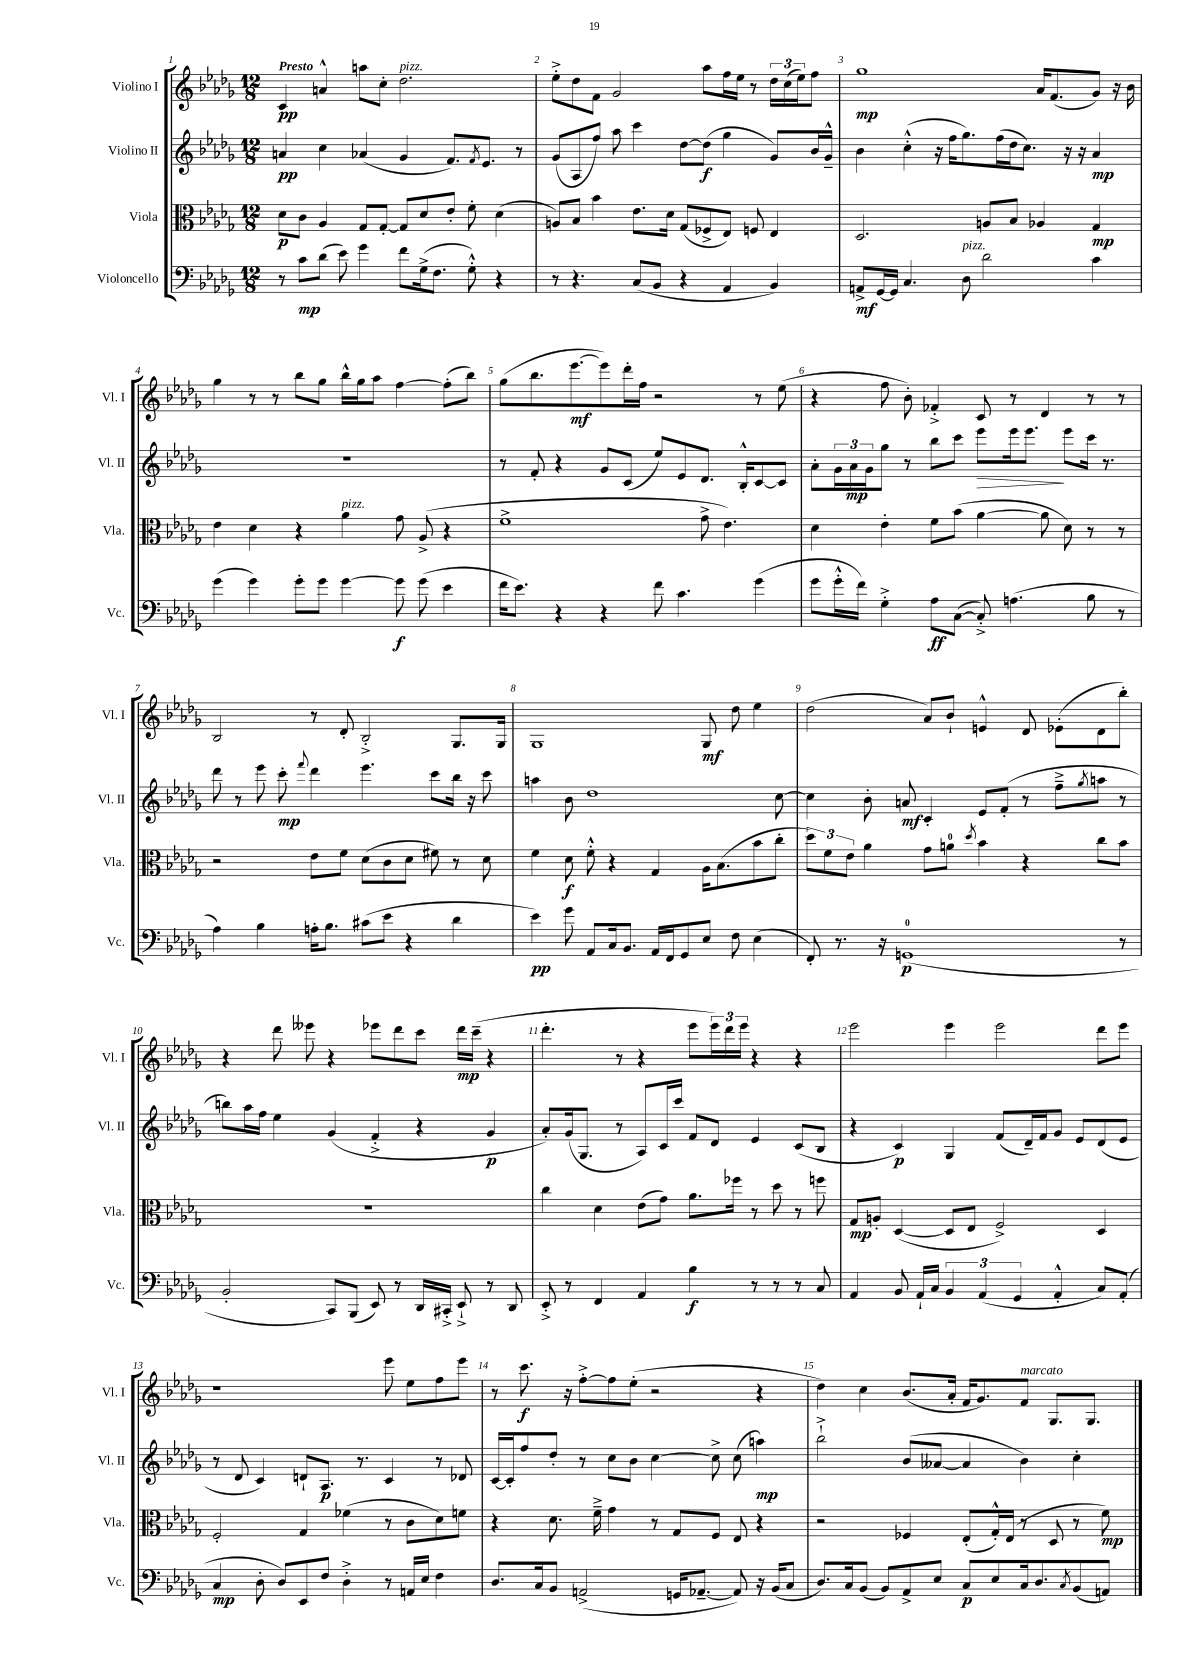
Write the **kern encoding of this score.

**kern	**dynam	**kern	**dynam	**kern	**dynam	**kern	**dynam
*part4	*part4	*part3	*part3	*part2	*part2	*part1	*part1
*staff4	*staff4	*staff3	*staff3	*staff2	*staff2	*staff1	*staff1
*I"Violoncello	*	*I"Viola	*	*I"Violino II	*	*I"Violino I	*
*I'Vc.	*	*I'Vla.	*	*I'Vl. II	*	*I'Vl. I	*
*clefF4	*	*clefC3	*	*clefG2	*	*clefG2	*
*k[b-e-a-d-g-]	*	*k[b-e-a-d-g-]	*	*k[b-e-a-d-g-]	*	*k[b-e-a-d-g-]	*
*M12/8	*	*M12/8	*	*M12/8	*	*M12/8	*
=1	=1	=1	=1	=1	=1	=1	=1
!	!	!	!	!	!	!LO:TX:a:B:t=Presto	!
8r	.	8d-\L	p	4an/	pp	4c/	pp
8c\L	mp	8c\J	.	.	.	.	.
(8d-\J	.	4A-/	.	4cc\	.	4an^^/	.
8e-\)	.	.	.	.	.	.	.
4g-\	.	8G-/L	.	(4a-X/	.	8aan\L	.
.	.	[8G-'/J	.	.	.	8cc'\J	.
!	!	!	!	!	!	!LO:TX:a:i:t=pizz.	!
8f\L	.	8G-/L]	.	4g-/	.	2.dd-\	.
(16G-^\k	.	8d-/	.	.	.	.	.
8.F\J	.	.	.	.	.	.	.
.	.	8e-'/J	.	8.f/L)	.	.	.
8G-'^^\)	.	8f'\	.	.	.	.	.
.	.	.	.	8qf/	.	.	.
.	.	.	.	8.e-/J	.	.	.
4r	.	(4d-\	.	.	.	.	.
.	.	.	.	8r	.	.	.
=2	=2	=2	=2	=2	=2	=2	=2
8r	.	8An/L)	.	(8g-/L	.	8ee-'^\L	.
4.r	.	8B-/J	.	8A-/	.	8dd-\	.
.	.	4b-\	.	8ff/J)	.	8f\J	.
.	.	.	.	8aa-\	.	2g-/	.
(8C/L	.	8.e-\L	.	4ccc\	.	.	.
8BB-/J	.	.	.	.	.	.	.
.	.	16d-\Jk	.	.	.	.	.
4r	.	(8G-/L	.	[8dd-\L	.	.	.
.	.	8F-X^/	.	(8dd-\J]	f	8aa-\L	.
4AA-/	.	8E-/J)	.	4gg-\	.	16ff\L	.
.	.	.	.	.	.	16ee-\JJ	.
.	.	8Fn/	.	.	.	8r	.
4BB-/)	.	4E-/	.	8g-/L)	.	24dd-\LL	.
.	.	.	.	.	.	(24cc\	.
.	.	.	.	.	.	24ee-\J)	.
.	.	.	.	16b-/L	.	8ff\J	.
.	.	.	.	16g-~^^/JJ	.	.	.
=3	=3	=3	=3	=3	=3	=3	=3
8AAn^/L	mf	2.D-/	.	4b-\	.	1gg-	mp
[16GG-/L	.	.	.	.	.	.	.
16GG-/JJ]	.	.	.	.	.	.	.
4.C/	.	.	.	(4cc'^^\	.	.	.
.	.	.	.	16r	.	.	.
.	.	.	.	16ff\KL	.	.	.
!LO:TX:a:i:t=pizz.	!	!	!	!	!	!	!
8D-\	.	.	.	8.gg-\)	.	.	.
2d-\	.	8An/L	.	.	.	.	.
.	.	.	.	(16ff\L	.	.	.
.	.	8B-/J	.	16dd-\J	.	.	.
.	.	.	.	8.cc\J)	.	.	.
.	.	4A-X/	.	.	.	16a-/KL	.
.	.	.	.	.	.	(8.f/	.
.	.	.	.	16r	.	.	.
.	.	.	.	16r	.	.	.
4c\	.	4G-/	mp	4a-/	mp	8g-/J)	.
.	.	.	.	.	.	16r	.
.	.	.	.	.	.	16b-\	.
!!LO:LB:g=z
=4	=4	=4	=4	=4	=4	=4	=4
(4g-\	.	4e-\	.	1.r	.	4gg-\	.
4g-\)	.	4d-\	.	.	.	8r	.
.	.	.	.	.	.	8r	.
8g-'\L	.	4r	.	.	.	8bb-\L	.
8g-\J	.	.	.	.	.	8gg-\J	.
!	!	!LO:TX:a:i:t=pizz.	!	!	!	!	!
[4g-\	.	4a-\	.	.	.	16bb-^^\LL	.
.	.	.	.	.	.	16gg-\J	.
.	.	.	.	.	.	8aa-\J	.
8g-\]	f	8g-\	.	.	.	[4ff\	.
(8g-\	.	(8A-^/	.	.	.	.	.
4e-\	.	4r	.	.	.	(8ff'\L]	.
.	.	.	.	.	.	8bb-\J)	.
=5	=5	=5	=5	=5	=5	=5	=5
16f\KL	.	1f^	.	8r	.	(8gg-\L	.
8.e-\J)	.	.	.	.	.	.	.
.	.	.	.	8f'/	.	8.bb-\	.
4r	.	.	.	4r	.	.	.
.	.	.	.	.	.	[8.eee-\	mf
4r	.	.	.	8g-/L	.	8eee-\])	.
.	.	.	.	(8c/J	.	16ddd-'\L	.
.	.	.	.	.	.	16ff\JJ	.
8f\	.	.	.	8ee-/L)	.	2r	.
4.c\	.	.	.	8e-/	.	.	.
.	.	8g-^\	.	8.d-/J	.	.	.
.	.	4.e-\)	.	.	.	.	.
.	.	.	.	16B-'^^/KL	.	.	.
(4g-\	.	.	.	[8c/	.	8r	.
.	.	.	.	8c/J]	.	(8ee-\	.
=6	=6	=6	=6	=6	=6	=6	=6
8g-\L	.	4d-\	.	8a-'\L	.	4r	.
16g-'^^\L	.	.	.	24g-\L	.	.	.
.	.	.	.	24a-\	mp	.	.
16f\JJ)	.	.	.	.	.	.	.
.	.	.	.	24g-\J	.	.	.
4G-'^\	.	4e-'\	.	8gg-\J	.	8ff\	.
.	.	.	.	8r	.	8b-'\)	.
8A-\L	ff	8f\L	.	8bb-\L	.	4f-X'^/	.
([8C\J	.	(8b-\J	.	8ccc\J	.	.	.
!	!	!	!	!	!LO:HP:b	!	!
8C'^/])	.	[4a-\	.	8eee-\L	>	8c/	.
(4.An\	.	.	.	16eee-\k	.	8r	.
.	.	.	.	8.eee-\J	.	.	.
.	.	8a-\]	.	.	.	4d-/	.
.	.	8d-\)	.	8eee-\L	]	.	.
8B-\	.	8r	.	16ccc\Jk	.	8r	.
.	.	.	.	8.r	.	.	.
8r	.	8r	.	.	.	8r	.
!!LO:LB:g=z
=7	=7	=7	=7	=7	=7	=7	=7
4A-\)	.	2r	.	8ddd-\	.	2B-/	.
.	.	.	.	8r	.	.	.
4B-\	.	.	.	8eee-\	.	.	.
.	.	.	.	8ccc'\	mp	.	.
.	.	.	.	8qqfff/	.	.	.
16An'\KL	.	8e-\L	.	4ddd-\	.	8r	.
8.B-\J	.	.	.	.	.	.	.
.	.	8f\J	.	.	.	8d-'/	.
(8c#X\L	.	(8d-\L	.	4.eee-\	.	2B-'^/	.
8e-\J	.	8c\	.	.	.	.	.
4r	.	8d-\J	.	.	.	.	.
.	.	8f#X\)	.	8ccc\L	.	.	.
4d-\	.	8r	.	16bb-\Jk	.	8.G-/L	.
.	.	.	.	16r	.	.	.
.	.	8d-\	.	8ccc\	.	.	.
.	.	.	.	.	.	16G-/Jk	.
=8	=8	=8	=8	=8	=8	=8	=8
4e-\)	pp	4f\	.	4aan\	.	1G-	.
8g-\	.	8d-\	f	8b-\	.	.	.
8AA-/L	.	8f'^^\	.	1dd-	.	.	.
16C/k	.	4r	.	.	.	.	.
8.BB-/J	.	.	.	.	.	.	.
16AA-/LL	.	4G-/	.	.	.	.	.
16FF/J	.	.	.	.	.	.	.
8GG-/	.	.	.	.	.	.	.
8E-/J	.	16A-\KL	.	.	.	8G-/	mf
.	.	(8.B-\	.	.	.	.	.
8F\	.	.	.	.	.	8dd-\	.
(4E-\	.	8b-\	.	.	.	4ee-\	.
.	.	8cc'\J	.	[8cc\	.	.	.
=9	=9	=9	=9	=9	=9	=9	=9
8FF'/)	.	12dd-\L)	.	4cc\]	.	(2dd-\	.
.	.	12f\	.	.	.	.	.
8.r	.	.	.	.	.	.	.
.	.	12e-\J	.	.	.	.	.
.	.	4a-\	.	8b-'\	.	.	.
16r	.	.	.	.	.	.	.
(1GGn	p	.	.	8an/	mf	.	.
.	.	8g-\L	.	4c'/	.	8a-/L)	.
.	.	8an\J	.	.	.	8b-`/J	.
.	.	8qdd-/	.	.	.	.	.
.	.	4b-\	.	8e-/L	.	4en^^/	.
.	.	.	.	(8f'/J	.	.	.
.	.	4r	.	8r	.	8d-/	.
.	.	.	.	8ff~^\L	.	(8e-X'\L	.
.	.	.	.	8qgg-/	.	.	.
.	.	8cc\L	.	8aan\J	.	8d-\	.
8r	.	8b-\J	.	8r	.	8bb-'\J)	.
!!LO:LB:g=z
=10	=10	=10	=10	=10	=10	=10	=10
2BB-'/	.	1.r	.	8bbn\L)	.	4r	.
.	.	.	.	16aa-\L	.	.	.
.	.	.	.	16ff\JJ	.	.	.
.	.	.	.	4ee-\	.	8ddd-\	.
.	.	.	.	.	.	8eee--X\	.
8CC/L)	.	.	.	(4g-/	.	4r	.
(8BBB-/J	.	.	.	.	.	.	.
8EE-/)	.	.	.	4f'^/	.	8eee-X\L	.
8r	.	.	.	.	.	8ddd-\	.
16DD-/LL	.	.	.	4r	.	8ccc\J	.
16CC#X'^/JJ	.	.	.	.	.	.	.
8EE-`^/	.	.	.	.	.	16ddd-\LL	mp
.	.	.	.	.	.	(16ccc~\JJ	.
8r	.	.	.	4g-/	p	4r	.
8DD-/	.	.	.	.	.	.	.
=11	=11	=11	=11	=11	=11	=11	=11
8EE-'^/	.	4cc\	.	8a-'/L)	.	4.ddd-'\	.
8r	.	.	.	(16g-/k	.	.	.
.	.	.	.	8.G-/J	.	.	.
4FF/	.	4d-\	.	.	.	.	.
.	.	.	.	8r	.	8r	.
4AA-/	.	(8e-\L	.	8A-/L)	.	4r	.
.	.	8g-\J)	.	16c/L	.	.	.
.	.	.	.	16ccc/JJ	.	.	.
4B-\	f	8.a-\L	.	8f/L	.	8eee-\L	.
.	.	.	.	8d-/J	.	24eee-\L)	.
.	.	.	.	.	.	24ddd-\	.
.	.	16ff-X\Jk	.	.	.	.	.
.	.	.	.	.	.	24eee-\JJ	.
8r	.	8r	.	4e-/	.	4r	.
8r	.	8dd-\	.	.	.	.	.
8r	.	8r	.	(8c/L	.	4r	.
8C/	.	8ffn\	.	8B-/J	.	.	.
=12	=12	=12	=12	=12	=12	=12	=12
4AA-/	.	8G-/L	mp	4r	.	2eee-\	.
.	.	8An'/J	.	.	.	.	.
8BB-/	.	([4D-/	.	4c/)	p	.	.
16AA-`/LL	.	.	.	.	.	.	.
16C/JJ	.	.	.	.	.	.	.
6BB-/	.	8D-/L]	.	4G-/	.	4eee-\	.
.	.	8E-/J	.	.	.	.	.
(6AA-/	.	.	.	.	.	.	.
.	.	2F^/)	.	(8f/L	.	2eee-\	.
6GG-/	.	.	.	.	.	.	.
.	.	.	.	16d-~/L)	.	.	.
.	.	.	.	16f/J	.	.	.
4AA-'^^/	.	.	.	8g-/J	.	.	.
.	.	.	.	8e-/L	.	.	.
8C/L)	.	4D-/	.	(8d-/	.	8ddd-\L	.
(8AA-'/J	.	.	.	8e-/J	.	8eee-\J	.
!!LO:LB:g=z
=13	=13	=13	=13	=13	=13	=13	=13
4C/	mp	2F'/	.	8r	.	1r	.
.	.	.	.	8d-/	.	.	.
8D-'\	.	.	.	4c/)	.	.	.
8D-/L)	.	.	.	.	.	.	.
8EE-/	.	4G-/	.	8dn`/L	.	.	.
8F/J	.	.	.	8.A-/J	p	.	.
4D-'^\	.	(4f-X\	.	.	.	.	.
.	.	.	.	8.r	.	.	.
8r	.	8r	.	4c/	.	8eee-\	.
16AAn/LL	.	8c\L	.	.	.	8ee-\L	.
16E-/JJ	.	.	.	.	.	.	.
4F\	.	8d-\)	.	8r	.	8ff\	.
.	.	8fn\J	.	8d-X/	.	8eee-\J	.
=14	=14	=14	=14	=14	=14	=14	=14
8.D-/L	.	4r	.	[16c/LL	.	8r	.
.	.	.	.	16c'/J]	.	.	.
.	.	.	.	8ff/	.	8.ccc\	f
16C/k	.	.	.	.	.	.	.
8BB-/J	.	8.d-\	.	8dd-'/J	.	.	.
.	.	.	.	.	.	16r	.
(2AAn^/	.	.	.	8r	.	[8ff'^\L	.
.	.	16f~^\	.	.	.	.	.
.	.	4g-\	.	8cc\L	.	8ff\]	.
.	.	.	.	8b-\J	.	(8ee-'\J	.
.	.	8r	.	[4cc\	.	2r	.
16GGn/KL	.	8G-/L	.	.	.	.	.
[8.AA-X~/J	.	.	.	.	.	.	.
.	.	8F/J	.	8cc^\]	.	.	.
8AA-/])	.	8E-/	.	(8cc\	.	.	.
16r	.	4r	.	4aan\)	mp	4r	.
(16BB-/KL	.	.	.	.	.	.	.
8C/J	.	.	.	.	.	.	.
=15	=15	=15	=15	=15	=15	=15	=15
8.D-/L)	.	2r	.	2bb-`^\	.	4dd-\)	.
16C/k	.	.	.	.	.	.	.
(8BB-/J	.	.	.	.	.	4cc\	.
8BB-/L)	.	.	.	.	.	.	.
8AA-^/	.	4F-X/	.	(8b-/L	.	(8.b-/L	.
8E-/J	.	.	.	[8a--X/J	.	.	.
.	.	.	.	.	.	16a-'/Jk	.
8C/L	p	(8E-'/L	.	4a--/]	.	16f/KL	.
.	.	.	.	.	.	8.g-/)	.
8E-/	.	16G-'^^/L)	.	.	.	.	.
.	.	(16E-/JJ	.	.	.	.	.
!	!	!	!	!	!	!LO:TX:a:i:t=marcato	!
16C/k	.	8r	.	4b-\)	.	8f/J	.
8.D-/	.	.	.	.	.	.	.
.	.	8D-/	.	.	.	8.G-/L	.
8qC/	.	.	.	.	.	.	.
(8BB-/	.	8r	.	4cc'\	.	.	.
.	.	.	.	.	.	8.G-/J	.
8AAn/J)	.	8f\)	mp	.	.	.	.
==	==	==	==	==	==	==	==
*-	*-	*-	*-	*-	*-	*-	*-
